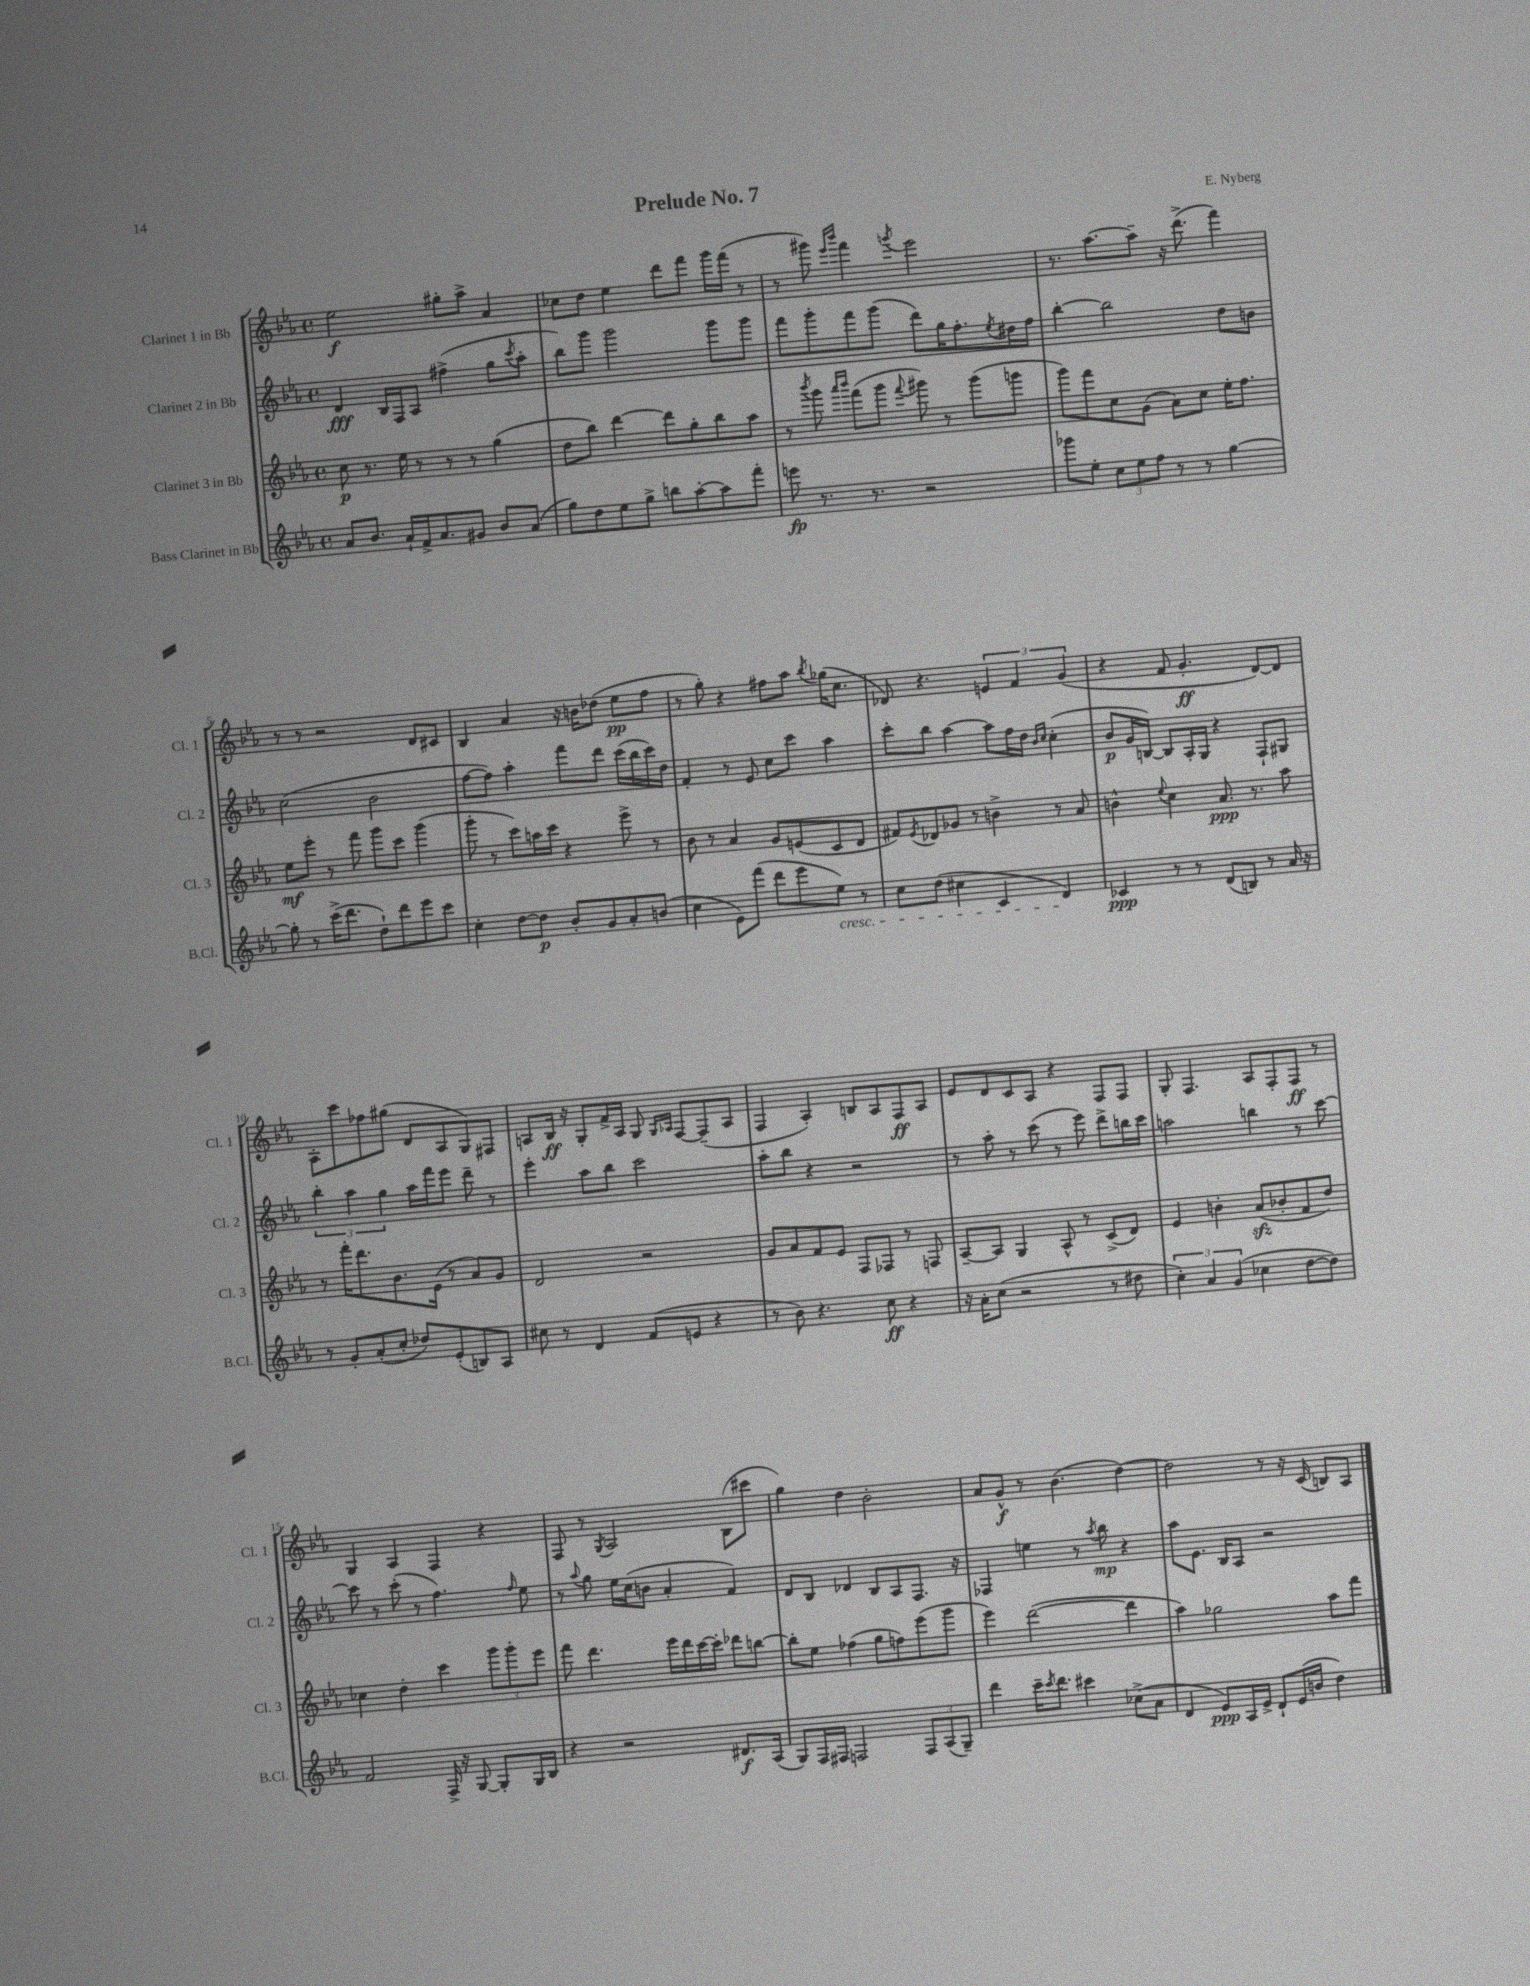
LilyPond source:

\header { title = "Prelude No. 7" composer = "E. Nyberg" }
<<
\new StaffGroup <<
\new Staff = "s0" \with { instrumentName = "Clarinet 1 in Bb" shortInstrumentName = "Cl. 1" } {
    \clef treble \key ees \major \defaultTimeSignature \time 4/4
    ees''2\f gis''8-. aes''8-> aes'4 |
    ces''8 d''8 ees''4 d'''8 f'''8 g'''16 f'''16( r8 |
    r8 gis'''8) \grace { ees'''16 bes'''16 } f'''4 \acciaccatura { g'''8 } ees'''2 |
    r8. aes''8.~ aes''8-- r16 d'''8.->( f'''4) |
    r8 r8 r2 d'8 cis'8 |
    bes4 aes'4 r16 b'16 des''8( ees''8\pp f''8 |
    r8 g''8-.) r4 fis''8 aes''8 \acciaccatura { bes''8 } ges''16( c''8. |
    des'8) r4. \tuplet 3/2 { e'4 f'4 g'4( } |
    r4 f'8 g'4.-.\ff d'8~) d'8 |
    aes8-. c'''8 fes''8 gis''8( d'8 aes8 g8) fis8 |
    a8 bes16\ff r16 g8-. f'16-> a16 g8 \grace { g16 aes16 } f8~ f8--( aes8 |
    f4 aes4-.) b8 aes8 f8\ff aes8 |
    ees'8 d'8 c'8 aes8 r4 f8 f8 |
    g8-. f4. aes8 f8-. f8\ff r8 |
    g4 aes4 f4 r4 |
    f8 r8 \acciaccatura { g8 } aes2 bes8( cis'''8 |
    g''4) d''4 bes'2-. |
    aes'8 g'8-^\f r8 bes'4.( d''4~) |
    d''2 r8 r16 c'16( b8) aes8 \bar "|." |
}
\new Staff = "s1" \with { instrumentName = "Clarinet 2 in Bb" shortInstrumentName = "Cl. 2" } {
    \clef treble \key ees \major \defaultTimeSignature \time 4/4
    d'4\fff bes16 f16 aes8 fis''4->( g''8 \acciaccatura { c'''8 } aes''8-. |
    bes''8) g'''8 g'''2 g'''8 g'''8 |
    f'''8 g'''8-. f'''8 g'''8( d'''8) g''16 f''8.-. \acciaccatura { ees''8 } dis''16 f''16 |
    bes''4~-. bes''2 d''8 b'8 |
    c''2( bes'2 |
    f''8~ f''8) aes''4-. f'''8 d'''8 c'''16( bes''16 c'''16) d''16 |
    f'4-. r8 ees'8 c''8 c'''8 aes''4 |
    c'''8-. bes''8 aes''4~ aes''8 f''16 d''16 \grace { bes'16 c''16 } c''4-.( |
    bes'8\p g'16 b16~) b8 aes16-. g16 r4 f8-! gis8 |
    \tuplet 3/2 { bes''4-. aes''4 g''4 } aes''16 f'''16 ees'''8 d'''8-- r8 |
    ees'''4-. aes''8 bes''8 c'''2 |
    aes''8-. bes''8 r4 r2 |
    r8 aes''8-. r8 c'''8( r8 ees'''8) d'''8-> b''16 c'''16 |
    a''2 b''4 r8 c'''8~ |
    c'''8 r8 c'''8-.( r8 f''4.) \grace { f''16 } ees''8 |
    r8 \appoggiatura { aes''8 } g''8 ees''16 c''16( b'8 aes'4-. f'4) |
    d'8 bes8 des'4 bes8 aes8 f8. r16 |
    fes4 e''4 r8 \acciaccatura { aes''8 } bes''8\mp r4 |
    aes''8 ees'8. bes16 aes8 r2 \bar "|." |
}
\new Staff = "s2" \with { instrumentName = "Clarinet 3 in Bb" shortInstrumentName = "Cl. 3" } {
    \clef treble \key ees \major \defaultTimeSignature \time 4/4
    c''8\p r8. ees''16 r8 r8 r8 g''4( |
    d''8 bes''8) d'''4~ d'''8 g''8-. bes''8 aes''8 |
    r8 \acciaccatura { bes'''8 } g'''8 \grace { aes'''16 bes'''16 } f'''8( g'''8 \appoggiatura { f'''8 } gis'''8) r8 gis'''8( g'''8 |
    g'''8) f'''8 c''8 g'8( aes'8) c''8 ees''16-. f''8. |
    ees''8\mf ees'''8-. r8 f'''8 g'''8 c'''8 g'''4( |
    g'''8-. r8 c'''8) a''16 c'''16 r4 ees'''8-> r8 |
    bes'8 r8 aes'4 g'8 e'8( c'8 d'8 |
    fis'8) \acciaccatura { ees'8 } des'8 ges'8 r8 b'4-> r8 aes'8 |
    b'4-^ \appoggiatura { ees''8 } c''4 aes'8.\ppp r8. aes''8 |
    r8 f'''16-. d'''8. bes'8. ees'16( r8 aes'8) g'8 |
    d'2 r2 |
    g'8 aes'8 f'8 ees'8 f8 fes8 r8 f8 |
    aes8~-- aes8 g4 aes8-^ r8 c'8->( d'8) |
    ees'4 b'4-. aes'8\sfz( bes'8-. f'8 d''8) |
    ces''4 d''4-. c'''4 \tuplet 3/2 { g'''8 g'''8-. ees'''8 } |
    f'''8 d'''4. ees'''16 d'''16 c'''16~ c'''16-. des'''8 b''8~ |
    b''8-. ees''8 fes''4( g''8 f''8) ees'''8( g'''8 |
    ees'''4) d'''2~( d'''4 |
    aes''4) ges''2 aes''8 f'''8 \bar "|." |
}
\new Staff = "s3" \with { instrumentName = "Bass Clarinet in Bb" shortInstrumentName = "B.Cl." } {
    \clef treble \key ees \major \defaultTimeSignature \time 4/4
    aes'8 bes'8. aes'16-! f'16-> aes'8. gis'8 bes'8 aes'8( |
    g''8) d''8 ees''8 g''8-> b''8 aes''8~-. aes''8 f'''8-. |
    e'''8\fp r8. r8. r2 |
    ges'''8 ees''8-. \tuplet 3/2 { c''8 ees''8 f''8 } r8 r8 g''4~ |
    g''8-. r8 c'''16->( d'''8. d''8-!) d'''8 ees'''8 c'''8 |
    c''4-. d''8~ d''8\p bes'8-. g'8 aes'8-. b'8( |
    c''4 ees'8) f'''8( d'''8 ees'''8 ees''8\cresc) r8 |
    c''8 d''8( cis''4 c'4 d'4\!) |
    ces'4\ppp r8 r8 d'8( b8) r8 aes'16 r16 |
    r8 g'8-. aes'8-.( c''8-. des''8) ees'8-.( b8) aes8 |
    cis''8 r8 d'4 f'8( e'8 r4 |
    r8 bes'8) r4. c''8\ff r4 |
    r16 aes'16-. c''8( r2 r8 dis''8 |
    \tuplet 3/2 { c''4-.) aes'4 g'4( } ces''4 d''8~ d''8) |
    f'2 f16-> r16 g8~ g8-. g16 bes16 |
    r4 r2 dis'8.\f aes16( |
    g8) f16 fis16 f2 \tuplet 3/2 { f8 aes8( g8--) } |
    d'''4 c'''16-- \acciaccatura { c'''8 } d'''8. cis'''4 ces''8->( aes'8 |
    d'4 ees'8\ppp) aes16 ees'16-> d'8-! ees'16( b'16 d''4) \bar "|." |
}
>>
>>
